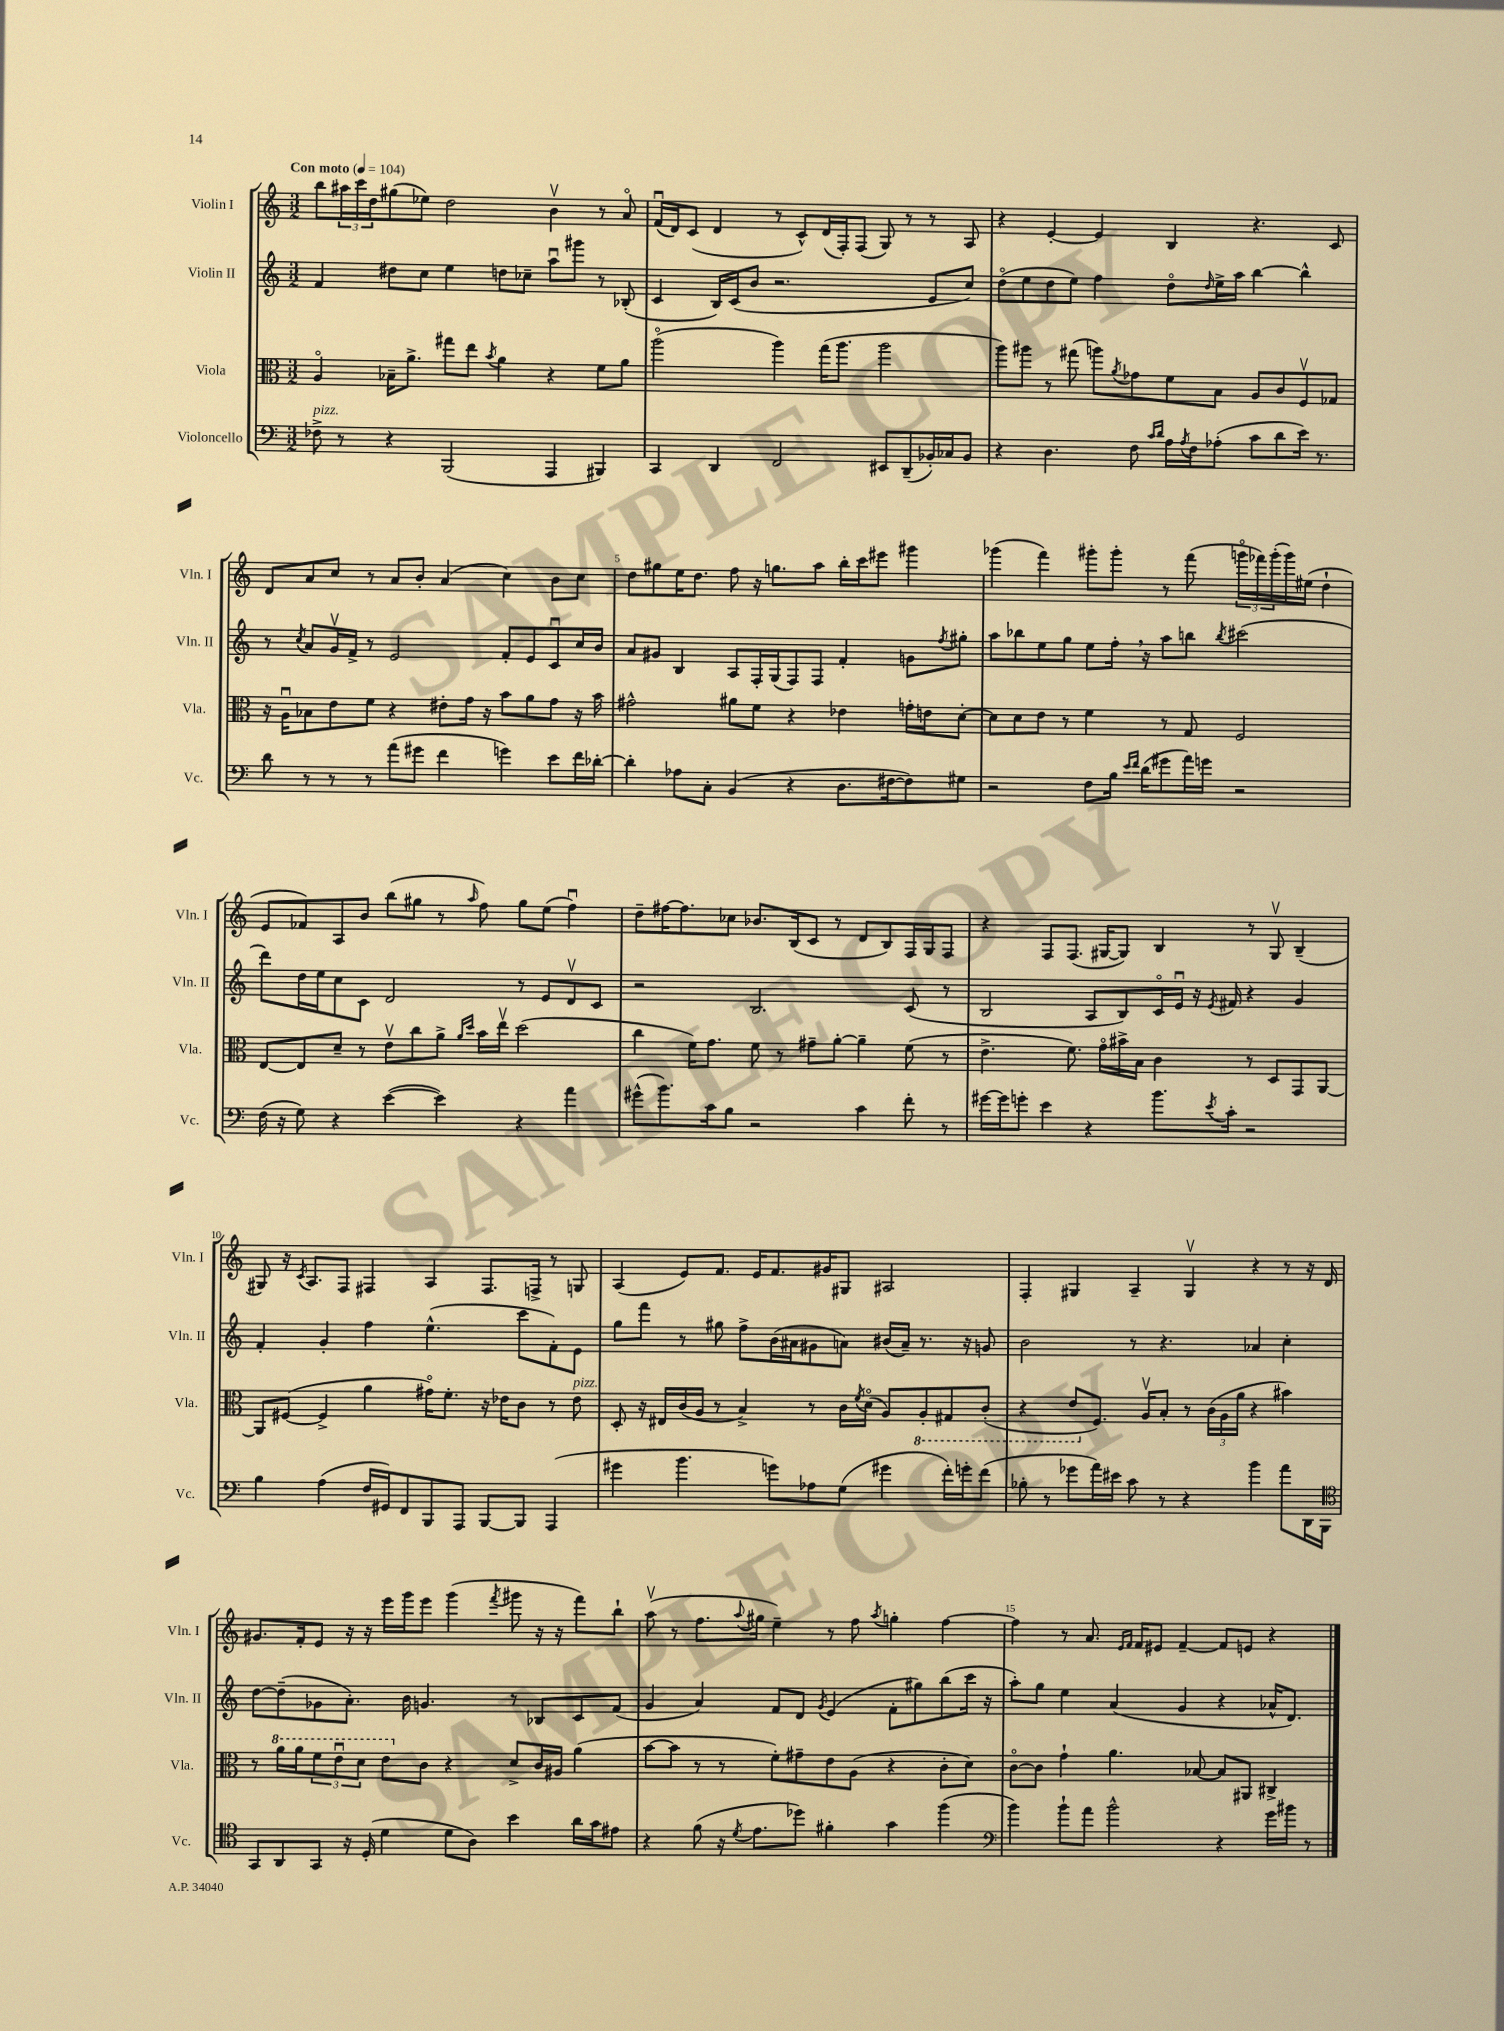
<<
\new StaffGroup <<
\new Staff = "s0" \with { instrumentName = "Violin I" shortInstrumentName = "Vln. I" } {
    \clef treble \key c \major \numericTimeSignature \time 3/2 \tempo "Con moto" 4 = 104
    b''8 \tuplet 3/2 { ais''16 c'''16 d''16 } gis''8( ees''8) d''2 b'4\upbow r8 a'8\flageolet |
    f'16\downbow( d'16) c'8( d'4 r8 c'8-^) d'16( f16-.) f8( g8) r8 r8 a8 |
    r4 e'4~-. e'4 b4 r4. c'8 |
    d'8 a'8 c''8 r8 a'8 b'8-. a'4( c''4) b'8 c''8 |
    d''8 gis''8 e''16 d''8. f''8 r16 g''8. a''8 b''16-. c'''16 eis'''8 gis'''4 |
    ges'''4( f'''4) gis'''8-. gis'''8-. r8 f'''8( \tuplet 3/2 { g'''16\flageolet fes'''16) g'''16-.( } g'''16) eis''16( d''4-! |
    e'8 fes'8) a8 b'8 b''8( gis''8 r8 \grace { a''16 } f''8) gis''8 e''8( f''4\downbow) |
    d''8-- fis''16~ fis''8. ces''8 bes'8. b16( c'8 r8 d'8 b8) f16 g16 f8 |
    r4 f8 f8.( gis16~ gis8) b4 r8 gis8\upbow b4--( |
    gis8) r16 \acciaccatura { c'8 } a8. f8 fis4 a4 fis8. f16-> r8 g8 |
    a4( e'8) f'8. e'16 f'8. gis'16 gis8 ais2 |
    f4-. gis4 a4-- gis4\upbow r4 r8 r16 d'16 |
    gis'8. f'16-. e'8 r16 r16 e'''16 g'''16 e'''8 g'''4( \acciaccatura { f'''8 } gis'''8 r16 r16 f'''8) b''8-! |
    a''8\upbow( r8 f''8. \appoggiatura { a''8 } gis''16 e''4--) r8 f''8 \acciaccatura { a''8 } g''4-. f''4~ |
    f''4 r8 a'8. \grace { e'16 f'16 } f'16 eis'8 f'4~-- f'8 e'8 r4 \bar "|." |
}
\new Staff = "s1" \with { instrumentName = "Violin II" shortInstrumentName = "Vln. II" } {
    \clef treble \key c \major \numericTimeSignature \time 3/2
    f'4 dis''8 c''8 e''4 d''8 ces''8-- a''8\downbow gis'''8 r8 bes8-.( |
    c'4 b16) c'16( b'8 r2. e'8 c''8) |
    d''8\flageolet( e''8 d''8 e''8) f''4 d''8\flageolet \grace { d''16 } e''16-> a''16 b''4~ b''4-^ |
    r8 \acciaccatura { c''8 } a'8 g'16\upbow f'16-> r8 e'2 f'8-. e'8 c'8\downbow c''16 b'16 |
    a'8 gis'8 b4 a8 f16-. g16( f8) f8 f'4-. g'8 \acciaccatura { f''8 } gis''8-. |
    a''8 bes''8 e''8 g''8 e''8 f''16-. \breathe r16 a''8 b''8 \acciaccatura { b''8 } cis'''2( |
    d'''8) d''16 e''16 c''8 c'8 d'2 r8 e'8 d'8\upbow c'8 |
    r2 b2. c'8( r8 |
    b2 a8 b8) c'16\flageolet e'16\downbow r16 \acciaccatura { e'8 } fis'16 r4 g'4 |
    f'4-. g'4-. f''4 e''4.-^( c'''8 f'8-.) e'8 |
    g''8 f'''8 r8 gis''8 f''8-> b'16( ais'16 gis'8 a'8) bis'16( a'16--) r8. r16 g'8 |
    b'2 r8 r4. aes'4 c''4-. |
    d''8~ d''8--( ges'8 a'8.-.) b'16 g'4. r8 bes8 c'8 f'8( |
    g'4 a'4) f'8 d'8 \acciaccatura { g'8 } e'4( f'8-. gis''8) b''8( c'''16 r16 |
    a''8-.) g''8 e''4 a'4( g'4 r4 aes'16-^ d'8.) \bar "|." |
}
\new Staff = "s2" \with { instrumentName = "Viola" shortInstrumentName = "Vla." } {
    \clef alto \key c \major \numericTimeSignature \time 3/2
    a4\flageolet bes16-- a'8.-> gis''8 e''8 \acciaccatura { b'8 } a'4 r4 f'8 a'8 |
    a''2\flageolet( a''4) g''16( a''8. a''2 |
    a''8) ais''8 r8 gis''8( a''8) \acciaccatura { a'8 } ges'8 f'8 b8 a8 c'8 f8\upbow ges8 |
    r16 a16\downbow bes8 e'8 f'8 r4 eis'8-. g'16 r16 b'8 a'8 g'8 r16 b'16 |
    gis'2-^ ais'8 f'8 r4 ees'4 g'16-. e'16 d'8~-. |
    d'8 d'8 e'8 r8 f'4 r8 g8 f2 |
    e8~ e8 d'8-- r8 e'8\upbow c''8 a'8-> \grace { a'16 d''16 } b'16 e''16\upbow d''2( |
    c''4 f'16) g'8. f'8 r8 gis'8-- a'8~-. a'4-- f'8( r8 |
    e'4.-> f'8.) g'16\flageolet bis'16-> b16 c'4 r8 d8 g,8 a,8~ |
    a,8 fis8~( fis4-> a'4 gis'16\flageolet) f'8.-. r16 ees'16 c'8 r8 ees'8^\markup { \italic "pizz." } |
    d8-. r16 eis16 c'16( a16 r8 b4->) r8 c'16 \acciaccatura { f'8 } d'16\flageolet( a8) \ottava #-1 a,8-. gis,8 c8-.( |
    r4 e8 \ottava #0 f8.) a16\upbow b8-. r8 \tuplet 3/2 { c'16( a16 a'16 } r4 bis'4) |
    r8 \ottava #1 a''16 a''16 \tuplet 3/2 { f''8 e''8\downbow d''8 } e''8 \ottava #0 c'8 r4 d'8-> c'16 ais16 a'4( |
    b'8~ b'8 r8 r8 f'8-.) gis'8-- e'8 a8( r4 c'8-. d'8) |
    c'8~\flageolet c'8 g'4-! a'4. bes8~ bes8 ais,8 cis4-> \bar "|." |
}
\new Staff = "s3" \with { instrumentName = "Violoncello" shortInstrumentName = "Vc." } {
    \clef bass \key c \major \numericTimeSignature \time 3/2
    fes8->^\markup { \italic "pizz." } r8 r4 b,,2( a,,4 bis,,4) |
    c,4 d,4 f,2 eis,8 d,8--( bes,16-.) ces16 bes,8 |
    r4 d4. f8 \grace { c'16 d'16 } a16 \acciaccatura { a8 } f16 aes8-.( c'8 d'8 e'16) r8. |
    d'8 r8 r8 r8 a'8( gis'8 f'4 g'4) e'8 f'16 des'16~-. |
    des'4-. aes8 c8-. b,4( r4 d8. fis16~ fis8) gis8 |
    r2 f8 b16 \grace { e'16 f'16 } d'16( gis'8 a'16) g'16 r2 |
    f16( r16 g8) r4 e'4~( e'4) r4 a'4 |
    gis'8-^( b'8.) c'16 b8 r2 c'4 f'8-. r8 |
    gis'16~ gis'16 g'8-. e'4 r4 b'8. \acciaccatura { e'8 } c'16-. r2 |
    b4 a4( f16 gis,16) f,8 b,,8 a,,8 b,,8~ b,,8 a,,4( |
    gis'4 b'4. g'8) aes8 g8( gis'4 f'16-.) g'16-. f'8( |
    bes8-. r8 ges'8 a'16) eis'16 c'8 r8 r4 b'4 a'8 d,16 b,,16 |
    \clef tenor g,8 a,8 g,8 r16 d16-.( d'4 d'8 a8) b'4 a'16 g'16 eis'8 |
    r4 f'8( r16 \acciaccatura { d'8 } e'8. des''8) fis'4-. g'4 f''4( |
    \clef bass b'4) b'8-! a'8 b'2-^ r4 g'16 bis'16 r8 \bar "|." |
}
>>
>>
\layout { \context { \Score \override BarNumber.break-visibility = ##(#f #t #t) barNumberVisibility = #(every-nth-bar-number-visible 5) } }
